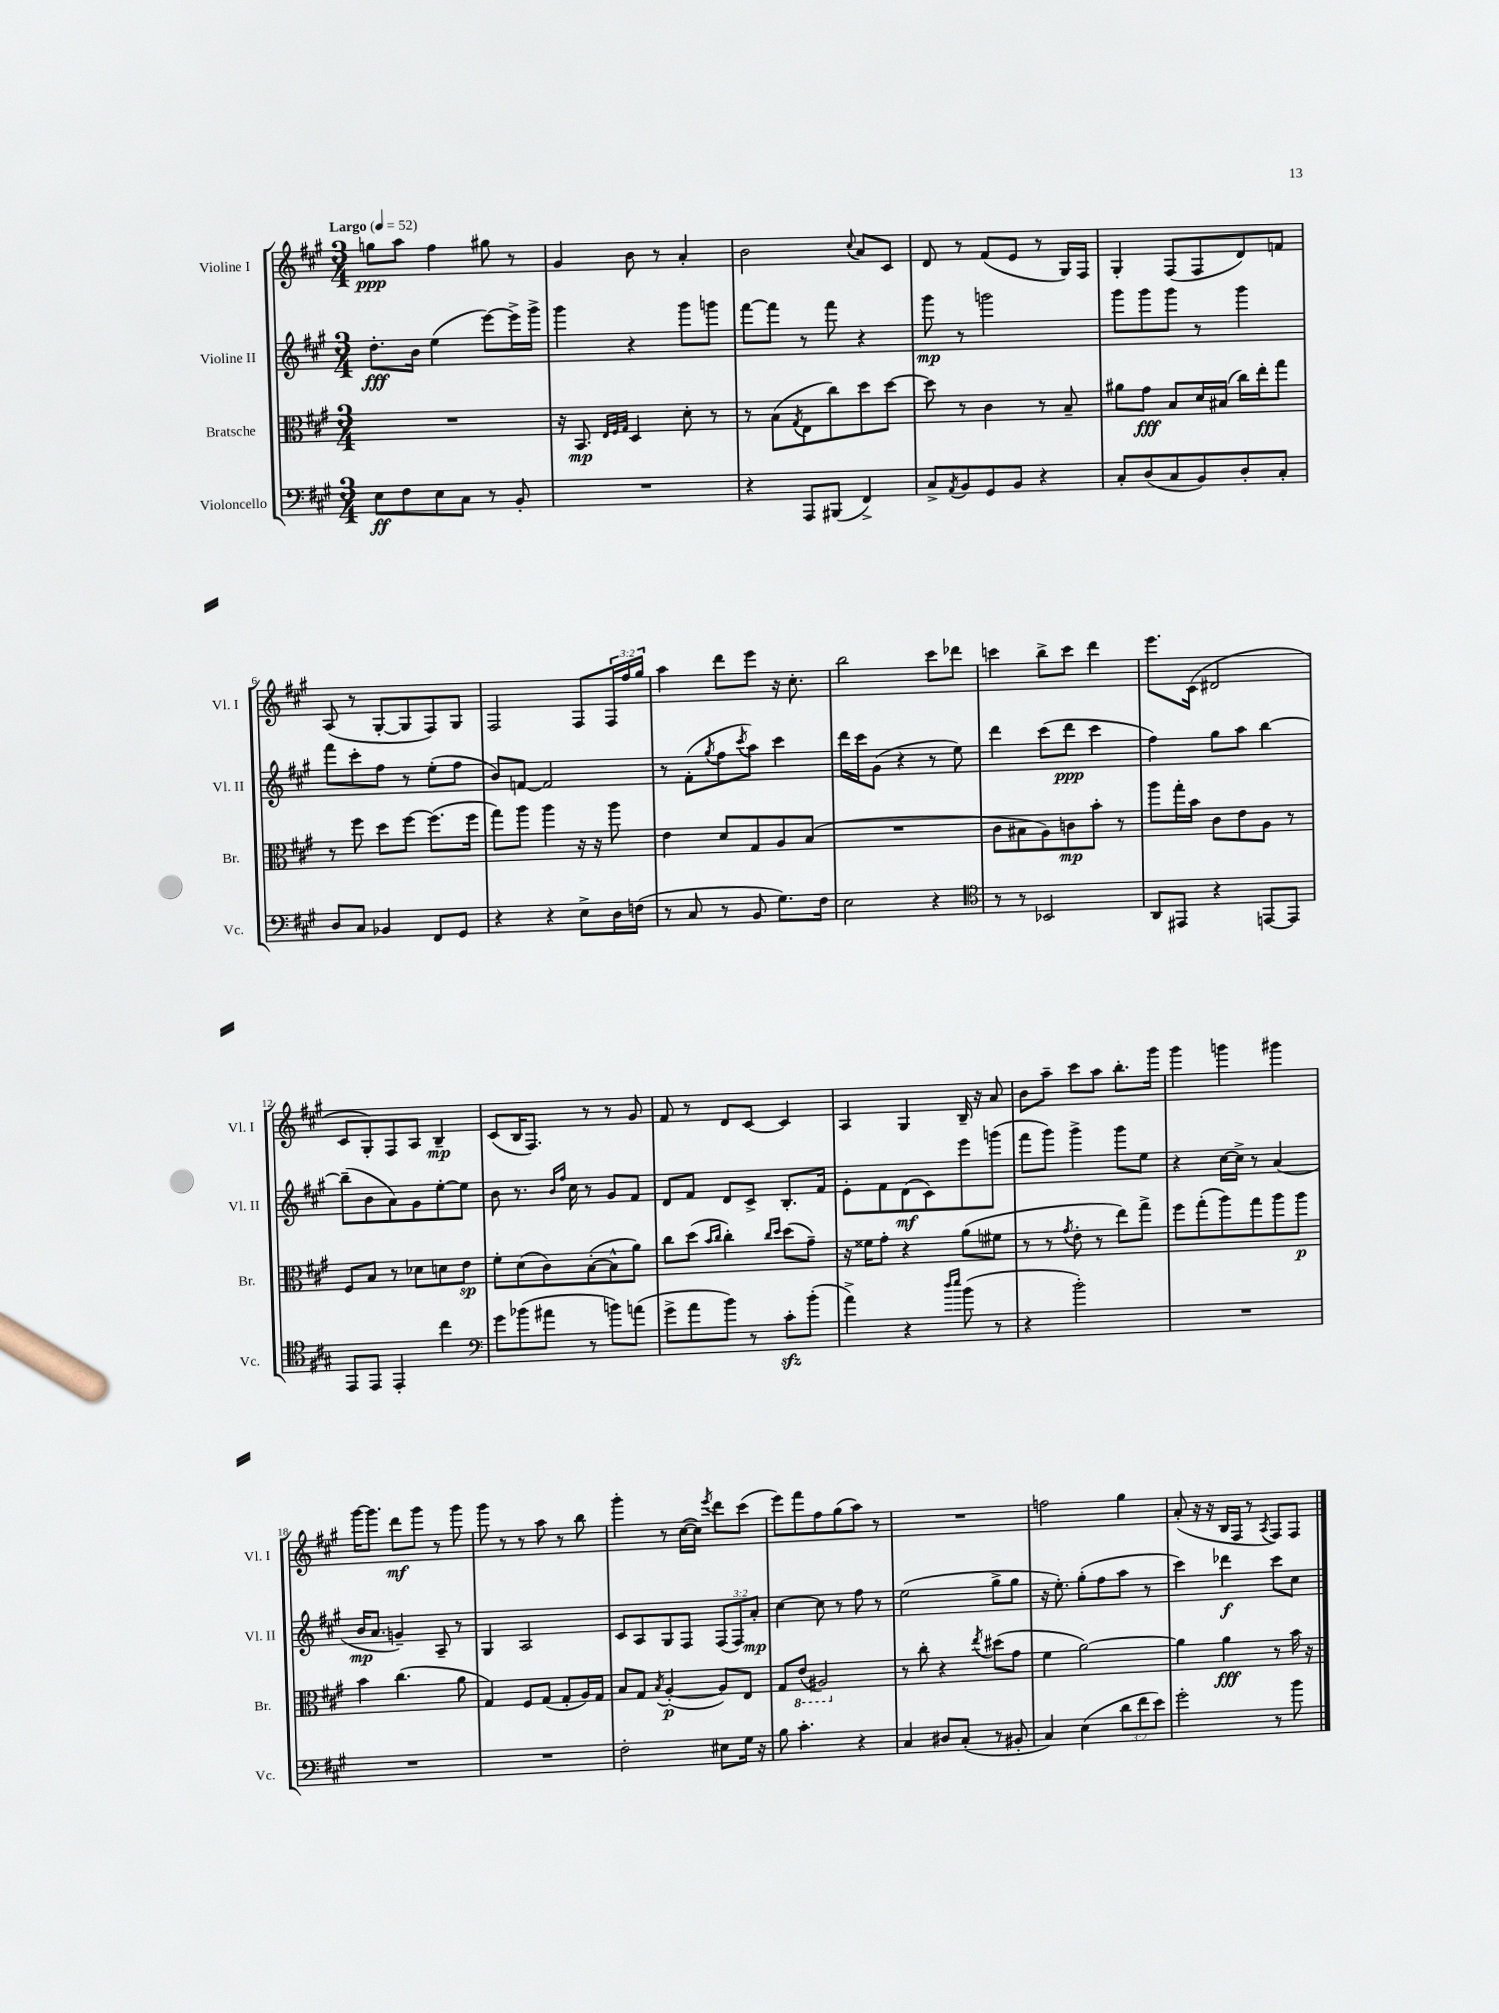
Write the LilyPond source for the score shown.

<<
\new StaffGroup <<
\new Staff = "s0" \with { instrumentName = "Violine I" shortInstrumentName = "Vl. I" } {
    \clef treble \key a \major \numericTimeSignature \time 3/4 \override Staff.TupletNumber.text = #tuplet-number::calc-fraction-text \tempo "Largo" 4 = 52
    g''8\ppp a''8 fis''4 gis''8 r8 |
    gis'4 b'8 r8 a'4-. |
    b'2 \appoggiatura { cis''8 } a'8 cis'8 |
    d'8 r8 fis'8( e'8 r8 gis16) fis16 |
    gis4-. fis8( fis8 d'8) f'8 |
    a8( r8 gis8~-. gis8 fis8) gis8 |
    fis2 fis8 \tuplet 3/2 { fis16 fis''16 gis''16 } |
    a''4 d'''8 e'''8 r16 cis''8.-. |
    b''2 cis'''8 des'''8 |
    c'''4 b''8-> c'''8 d'''4 |
    e'''8. cis'16( dis'2 |
    cis'8 gis8-.) fis8 a8 b4--\mp |
    cis'8( b16 fis8.) r8 r8 gis'8 |
    fis'8 r8 d'8 cis'8~ cis'4 |
    a4 gis4 b16-- r16 a'8 |
    b'8 a''8-- cis'''8 a''8 b''8.-. gis'''16 |
    gis'''4 g'''4 gis'''4 |
    gis'''16~ gis'''8. d'''8\mf gis'''8 r8 gis'''8 |
    gis'''8 r8 r8 a''8 r8 b''8 |
    gis'''4-. r8 cis''16~( cis''16) \acciaccatura { e'''8 } d'''8 cis'''8( |
    e'''8) fis'''8 fis''8 gis''8( a''8) r8 |
    R2. |
    f''2 gis''4 |
    a'8-.( r16 r16 b16 fis16 r8 \acciaccatura { a8 } fis8) fis8 \bar "|." |
}
\new Staff = "s1" \with { instrumentName = "Violine II" shortInstrumentName = "Vl. II" } {
    \clef treble \key a \major \numericTimeSignature \time 3/4 \override Staff.TupletNumber.text = #tuplet-number::calc-fraction-text
    d''8.-.\fff b'16 e''4( e'''8~) e'''16-> gis'''16-> |
    gis'''4 r4 gis'''8 g'''8 |
    fis'''8~ fis'''8 r8 fis'''8 r4 |
    gis'''8\mp r8 g'''2 |
    gis'''8 gis'''8 gis'''8 r8 gis'''4 |
    fis'''8 cis'''8-. fis''8 r8 e''8-.( fis''8 |
    b'8) f'8~ f'2 |
    r8 fis'8-.( \acciaccatura { gis''8 } fis''8 \acciaccatura { cis'''8 } a''8) cis'''4 |
    d'''16 cis'''16 gis'8( r4 r8 e''8) |
    d'''4 cis'''8( d'''8\ppp cis'''4 |
    fis''4) gis''8 a''8 b''4~ |
    b''8--( b'8 a'8) gis'8 e''8~-. e''8 |
    b'8 r8. \grace { b'16 fis''16 } cis''16 r8 gis'8 fis'8 |
    d'8 fis'8 d'8 cis'8-> b8.-. fis'16 |
    e'8-. fis'8 d'8\mf( cis'8) e'''8 g'''8( |
    fis'''8 gis'''8) gis'''4-> gis'''8 e''8 |
    r4 cis''16~ cis''16-> r8 a'4( |
    b'16\mp a'8. g'4--) a8-- r8 |
    gis4 a2 |
    cis'8 a8 gis8 fis8 \tuplet 3/2 { fis8( fis8) a'8-.\mp } |
    cis''4~ cis''8 r8 fis''8 r8 |
    e''2( gis''8-> gis''8 |
    r16 e''8.-.) gis''8-.( fis''8 a''8 r8 |
    cis'''4) des'''4\f cis'''8 cis''8 \bar "|." |
}
\new Staff = "s2" \with { instrumentName = "Bratsche" shortInstrumentName = "Br." } {
    \clef alto \key a \major \numericTimeSignature \time 3/4
    R2. |
    r16 b,8.\mp \grace { e32 fis32 gis32 } d4 d'8-. r8 |
    r8 b8( \acciaccatura { gis8 } e8 cis''8) d''8 d''8~ |
    d''8 r8 cis'4 r8 b8-- |
    ais'8 gis'8\fff b8 d'16 bis16( cis''16) e''16-. gis''8 |
    r8 fis''8 d''8 fis''8~ fis''8.( fis''16 |
    gis''8) a''8 a''4 r16 r16 a''8 |
    e'4 d'8 gis8 a8 b8( |
    R2. |
    cis'8 bis8 a8) c'8\mp b'8-. r8 |
    a''8 gis''16-. b'16 cis'8 e'8 a8 r8 |
    fis8 b8 r8 des'8 d'8 e'8\sp |
    fis'8-. d'8( cis'8) b8~-.( b8-^ a'8) |
    cis''8 d''8( \grace { b'16 cis''16 } cis''4-.) \grace { cis''16 d''16 } d''8( gis'8--) |
    r16 fisis'16 gis'8-. r4 a'8( fis'8 |
    r8 r8 \acciaccatura { gis'8 } e'8-. r8 e''8) gis''8-> |
    fis''8 gis''8-.( a''8) gis''8 a''8 a''8\p |
    b'4 cis''4.( a'8 |
    gis4) fis8 gis8( gis8-. a16) gis16 |
    b8 gis8 \acciaccatura { b8 } a4~-.\p( a8) e8 |
    gis8 \ottava #-1 e8( ais,2) \ottava #0 |
    r8 cis''8-. r4 \acciaccatura { e''8 } dis''8( gis'8 |
    fis'4 a'2~) |
    a'4 a'4\fff r8 b'16 r16 \bar "|." |
}
\new Staff = "s3" \with { instrumentName = "Violoncello" shortInstrumentName = "Vc." } {
    \clef bass \key a \major \numericTimeSignature \time 3/4 \override Staff.TupletNumber.text = #tuplet-number::calc-fraction-text
    e8\ff fis8 e8 cis8 r8 b,8-. |
    R2. |
    r4 a,,8 bis,,8( fis,4->) |
    cis8-> \acciaccatura { a,8 } b,8 gis,8 b,8 r4 |
    cis8-. d8( cis8 b,8) d8-. cis8-. |
    d8 cis8 bes,4 fis,8 gis,8 |
    r4 r4 e8-> d16 f16( |
    r8 cis8 r8 b,8 gis8.) fis16 |
    e2 r4 |
    \clef tenor r8 r8 bes,2 |
    a,8 eis,8 r4 e,8~ e,8 |
    e,8 e,8 e,4-. cis''4 |
    \clef bass gis'8 bes'8( ais'8 r8 b'8) a'8( |
    gis'8-> a'8 b'8) r8 cis'8-.\sfz b'8-.( |
    a'4->) r4 \grace { d''16 e''16 } b'8( r8 |
    r4 b'2-.) |
    R2. |
    R2. |
    R2. |
    fis2-. eis8 gis16 r16 |
    b8 cis'4.-. r4 |
    cis4 dis8 cis8-.( r8 bis,8-. |
    cis4) e4( \tuplet 3/2 { d'8 fis'8 e'8) } |
    gis'2-. r8 b'8 \bar "|." |
}
>>
>>
